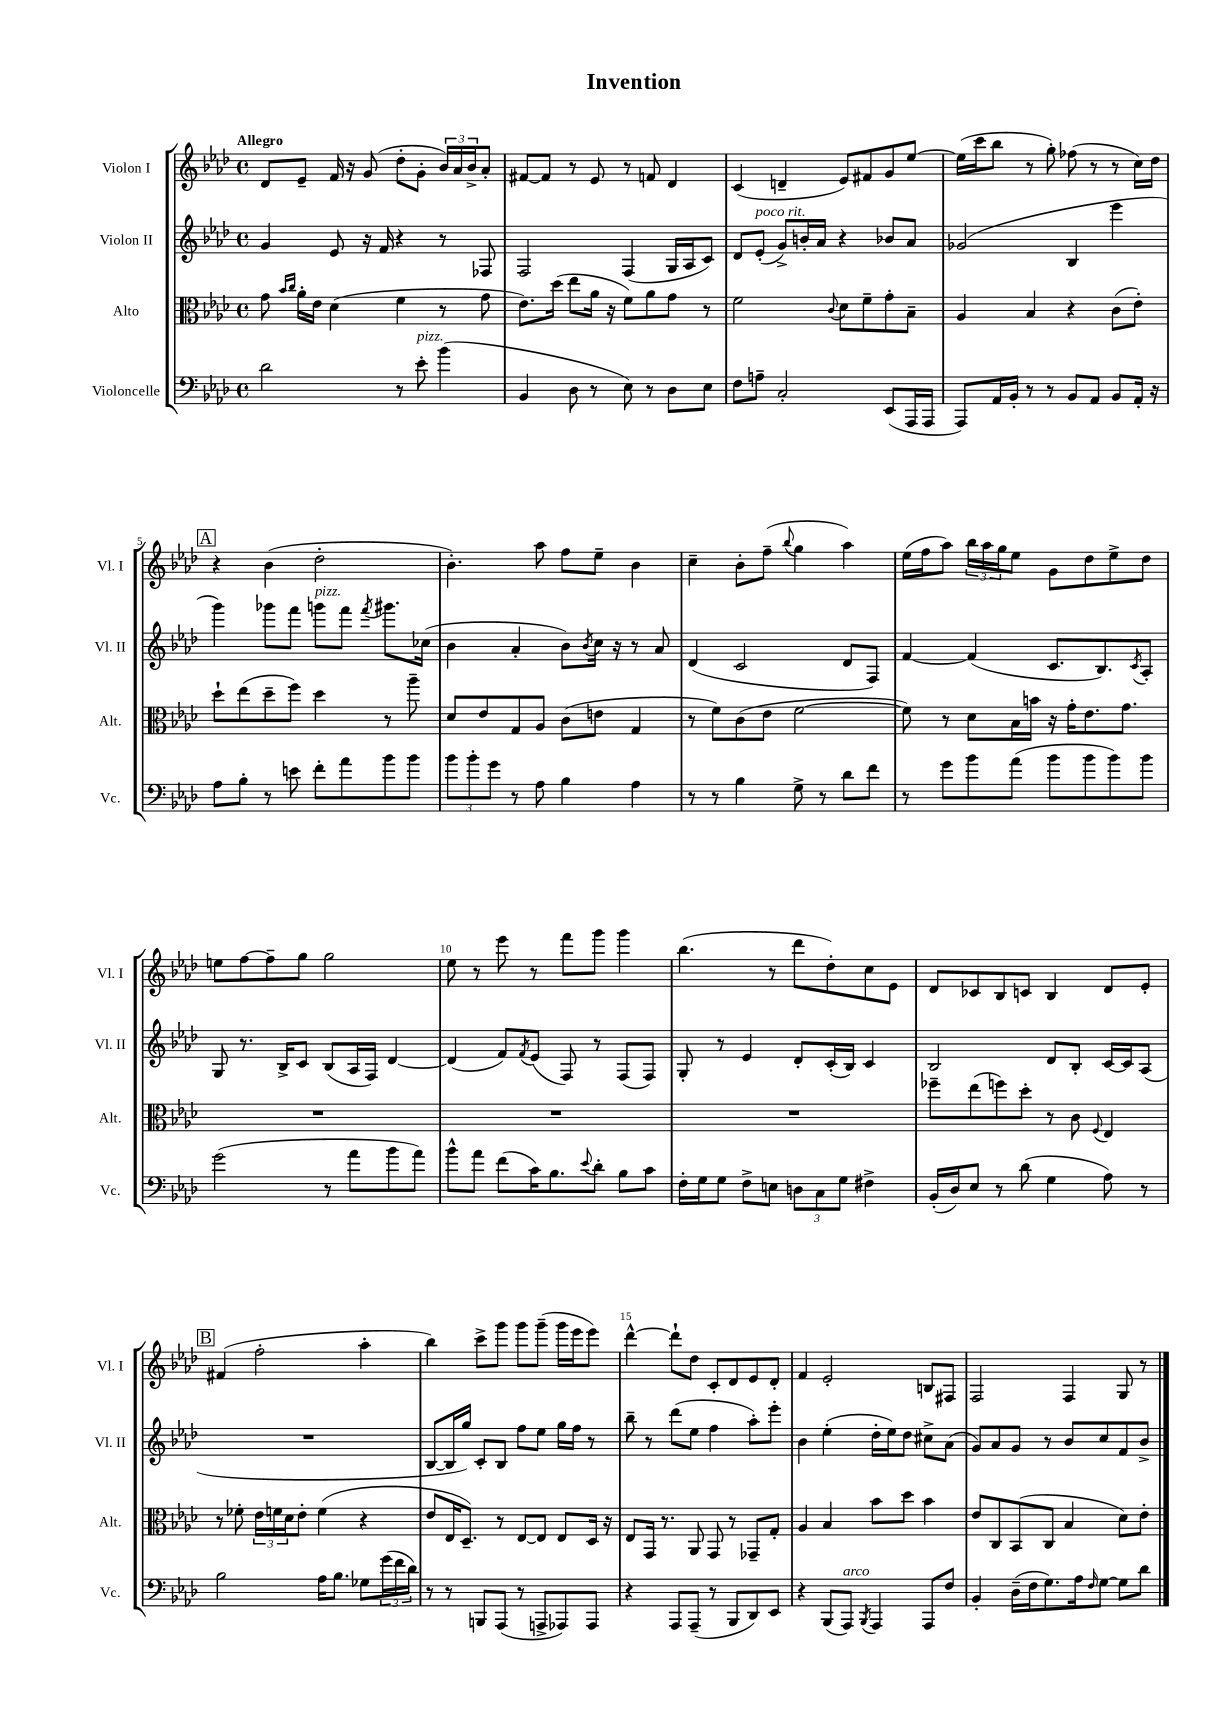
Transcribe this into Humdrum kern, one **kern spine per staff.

**kern	**kern	**kern	**kern
*staff4	*staff3	*staff2	*staff1
*clefF4	*clefC3	*clefG2	*clefG2
*k[b-e-a-d-]	*k[b-e-a-d-]	*k[b-e-a-d-]	*k[b-e-a-d-]
*M4/4	*M4/4	*M4/4	*M4/4
*met(c)	*met(c)	*met(c)	*met(c)
2d-	8g	4g	8d-
.	16qqb-	.	.
.	16qqcc	.	.
.	16a-'	.	8e-~
.	16e-	.	.
.	(4d-	8e-	16f
.	.	.	16r
.	.	16r	(8g
.	.	16f	.
8r	4f	4r	8dd-'
8e-'	.	.	8g'
(4b-	8r	8r	24b-)
.	.	.	24a-
.	.	.	24b-^
.	8g	8F-	8a-'
=	=	=	=
4BB-	8.e-)	2F	[8f#
.	.	.	8f#]
.	(16dd-	.	.
8D-	8ee-	.	8r
8r	16a-	.	8e-
.	16r	.	.
8E-)	8f)	(4F	8r
8r	8a-	.	8f
8D-	8g	16G	4d-
.	.	16A-	.
8E-	8r	8c)	.
=	=	=	=
8F	2f	8d-	(4c
8A~	.	(8e-'	.
2C'	.	8g^)	4d~
.	.	16b'	.
.	.	16a-	.
.	8qqc	.	.
.	8d-	4r	8e-)
.	8f~	.	8f#
(8EE-	8g'	8b-	8g
16AAA-	8B-~	8a-	[8ee-
16AAA-	.	.	.
=	=	=	=
8AAA-)	4A-	(2g-	(16ee-]
.	.	.	16ccc
16AA-	.	.	8bb-
16BB-'	.	.	.
8r	4B-	.	8r
8r	.	.	8gg')
8BB-	4r	4B-	(8ff-
8AA-	.	.	8r
8BB-	(8c	4eee-	8r
16AA-'	8e-')	.	16cc)
16r	.	.	16dd-
=	=	=	=
8A-	8dd-`	4ggg)	4r
8B-'	(8ee-	.	.
8r	8dd-~	8ggg-	(4b-
8e	8ff)	8fff	.
8f'	4dd-	8ggg	2dd-'
8a-	.	8fff	.
.	.	8qfff	.
8b-	8r	8.ggg#	.
8b-	8aa-~	.	.
.	.	(16cc-	.
=	=	=	=
12b-	8d-	4b-	4.b-')
12b-'	.	.	.
.	8e-	.	.
12g	.	.	.
8r	8G	4a-'	.
8A-	8A-	.	8aa-
4B-	(8c	8b-)	8ff
.	.	8qb-	.
.	8e	16cc	8ee-~
.	.	16r	.
4A-	4G	8r	4b-
.	.	8a-	.
=	=	=	=
8r	8r	(4d-	4cc~
8r	8f)	.	.
4B-	(8c	2c	8b-'
.	8e-	.	(8ff~
.	.	.	8qqbb-
8G^	[2f	.	4gg
8r	.	.	.
8d-	.	8d-	4aa-)
8f	.	8F)	.
=	=	=	=
8r	8f])	[4f	(16ee-
.	.	.	16ff
8g	8r	.	8aa-)
8b-	8d-	(4f]	24bb-
.	.	.	24aa-
.	.	.	24gg
(8a-	16B-	.	8ee-
.	16b	.	.
8b-	16r	8.c	8g
.	16g'	.	.
8b-	8.e-	.	8dd-
.	.	8.B-)	.
8b-)	.	.	8ee-^
.	8.g	.	.
.	.	8qc	.
8b-	.	8A-'	8dd-
=	=	=	=
(2g	1r	8G	8ee
.	.	8.r	[8ff
.	.	.	8ff~]
.	.	16B-^	.
.	.	8c	8gg
8r	.	(8B-	2gg
8a-	.	16A-	.
.	.	16F)	.
8b-	.	[4d-	.
8a-)	.	.	.
=	=	=	=
8b-^^	1r	(4d-]	8ee-
8a-	.	.	8r
(8f	.	8f)	8eee-
.	.	8qf	.
16c)	.	(8e-	8r
8.B-	.	.	.
.	.	8F)	8fff
8qqe-	.	.	.
8d-'	.	8r	8ggg
8B-	.	(8F	4ggg
8c	.	8F)	.
=	=	=	=
16F'	1r	8G'	(4.bb-
16G	.	.	.
8G	.	8r	.
8F^	.	4e-	.
8E	.	.	8r
12D	.	8d-'	8ddd-
12C	.	.	.
.	.	(16c'	8dd-')
12G	.	.	.
.	.	16B-)	.
4F#^	.	4c	8cc
.	.	.	8e-
=	=	=	=
(16BB-'	8ff-~	2B-	8d-
16D-)	.	.	.
8E-	(8ee-	.	8c-
8r	8ff)	.	8B-
(8d-	8dd-'	.	8c
4G	8r	8d-	4B-
.	8c	8B-'	.
.	8qqF	.	.
8A-)	4E-	[16c	8d-
.	.	16c]	.
8r	.	(8A-	8e-'
=	=	=	=
2B-	8r	1r	(4f#
.	8f-'	.	.
.	24e-	.	2ff'
.	24f	.	.
.	24d-	.	.
.	8e-'	.	.
16A-	(4f	.	.
8.B-	.	.	.
8G-	4r	.	4aa-'
(24g	.	.	.
24f	.	.	.
24d-)	.	.	.
=	=	=	=
8r	8e-	[8B-	4bb-)
8r	16E-	16B-]	.
.	8.D-~)	16gg)	.
8BBB	.	8c'	8ccc^
(8AAA-	8r	8B-	8ggg
8r	[8E-	8ff	8ggg
8AAA^	8E-]	8ee-	(8ggg~
8AAA-)	8E-	16gg	16ggg
.	.	16ff	16eee-
8AAA-	16D-	8r	8eee-)
.	16r	.	.
=	=	=	=
4r	8E-	8bb-~	[4ddd-^^
.	16GG	8r	.
.	8.r	.	.
8AAA-	.	(8ddd-	8ddd-`]
(8AAA-~	8AA-	8ee-	8dd-
8r	8GG	4ff	8c'
8BBB-	8r	.	8d-
8DD-)	8GG-~	8aa-')	8e-
8EE-	8G'	8eee-'	8d-'
=	=	=	=
4r	4A-	4b-	4f
(8BBB-	4B-	(4ee-'	2e-'
8AAA-)	.	.	.
8qBBB-	.	.	.
4AAA-	8b-	16dd-'	.
.	.	16ee-)	.
.	8dd-	8dd-	.
8AAA-	4b-	8cc#^	8B
8F	.	(8a-	8F#
=	=	=	=
4BB-'	8e-	8g)	2F
.	8C	8a-	.
(16D-~	(8BB-	8g	.
16F	.	.	.
8.G)	8C	8r	.
.	4B-	8b-	4F
16A-	.	.	.
16qqF	.	.	.
[8G	.	8cc	.
8G]	8d-)	8f	8G
8d-	8e-'	8b-^	8r
==	==	==	==
*-	*-	*-	*-
